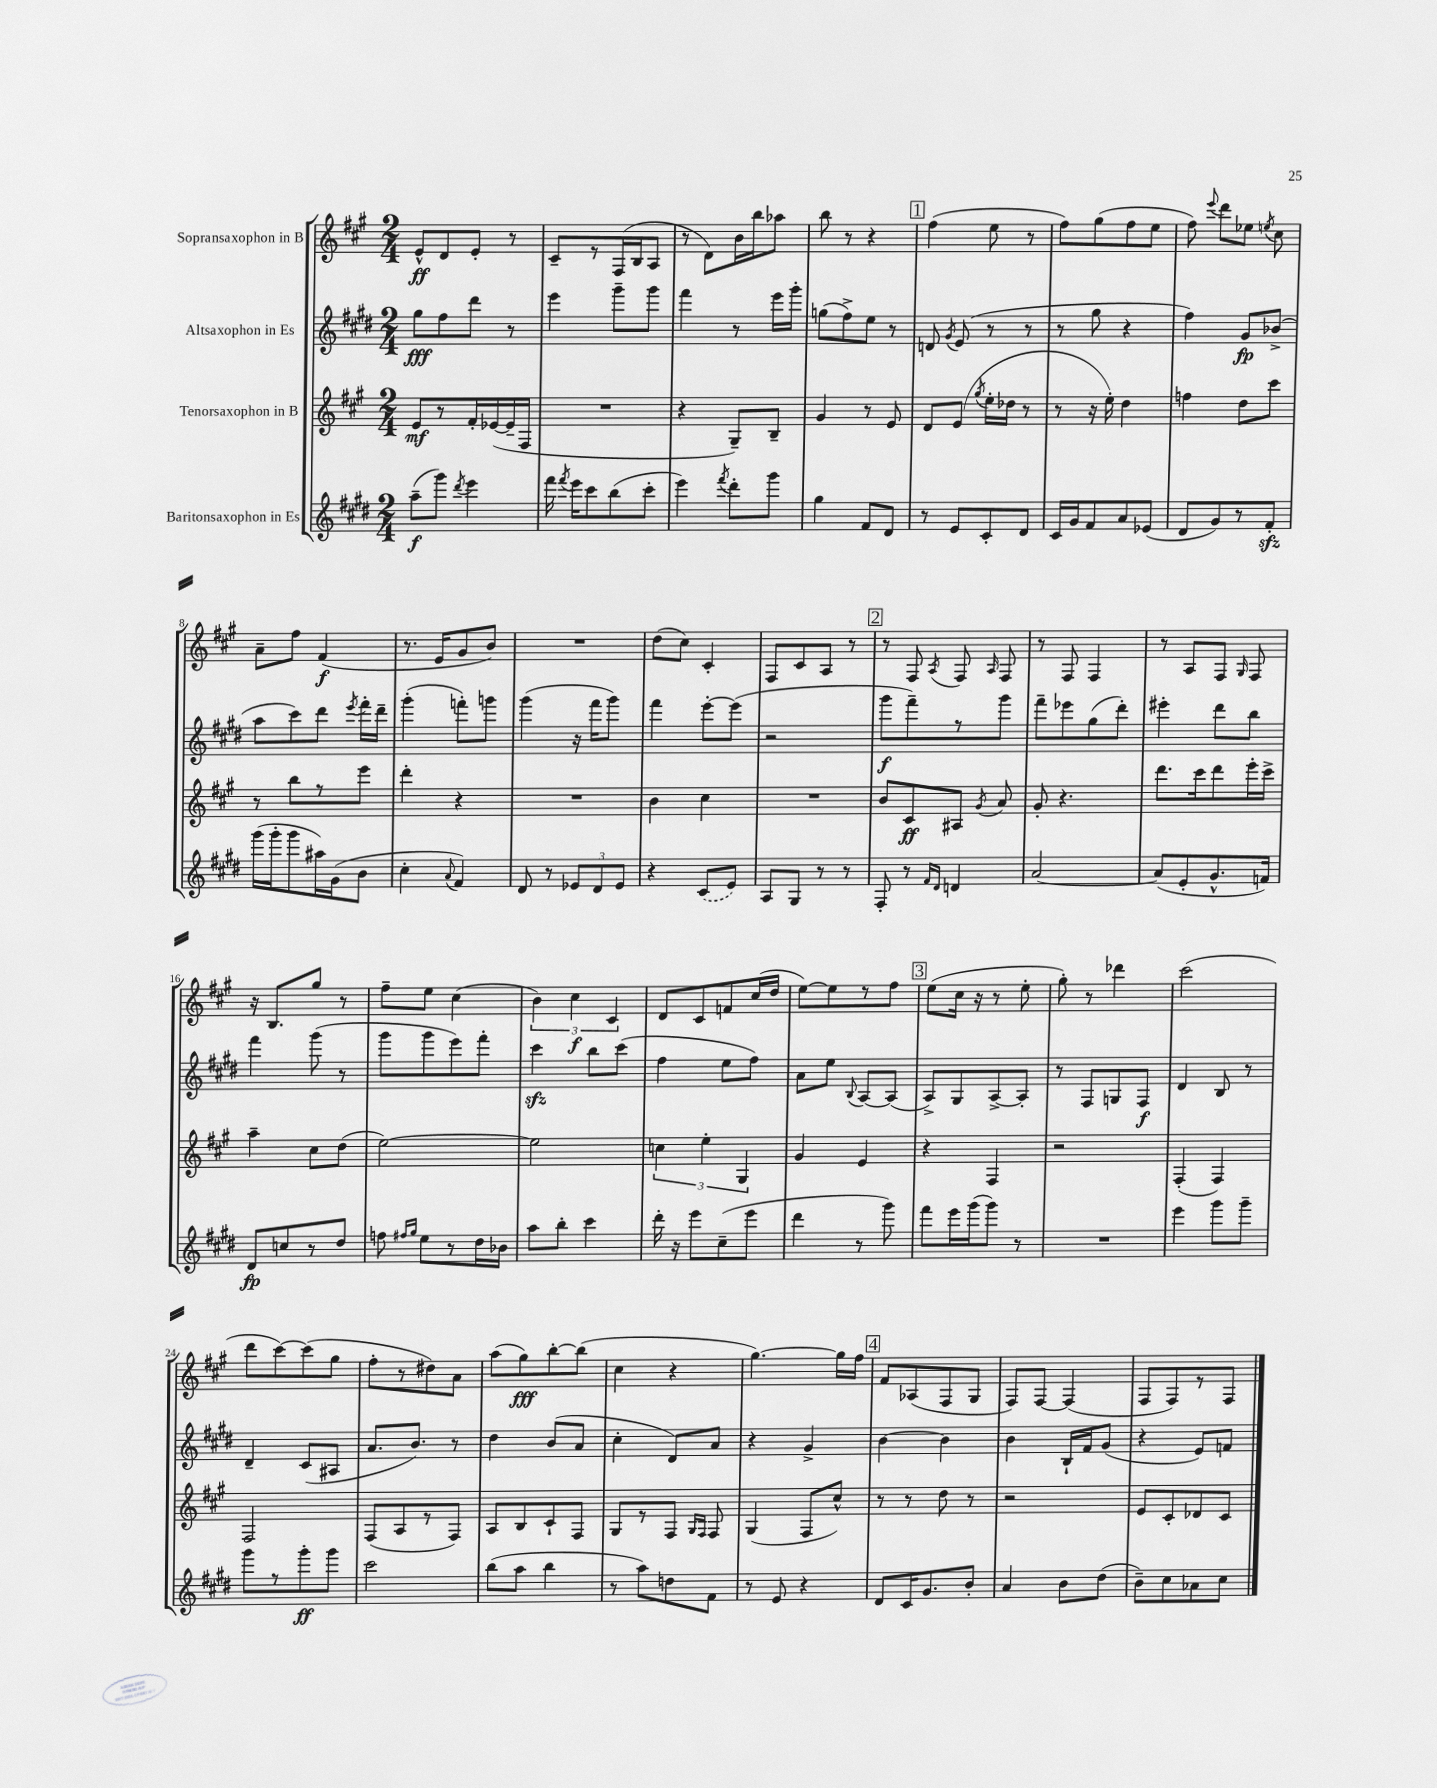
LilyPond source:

<<
\new StaffGroup <<
\new Staff = "s0" \with { instrumentName = "Sopransaxophon in B" } {
    \clef treble \key a \major \numericTimeSignature \time 2/4
    \autoBeamOff e'8[-^\ff d'8 e'8]-. r8 |
    cis'8[-- r8 fis16( b16 a8] |
    r8 d'8[) b'16 b''16 aes''8] |
    b''8 r8 r4 |
    \mark \markup { \box "1" } fis''4( e''8 r8 |
    fis''8[) gis''8( fis''8 e''8] |
    fis''8) \appoggiatura { e'''8 } d'''8[ ees''8] \acciaccatura { e''8 } cis''8 |
    a'8[-- fis''8] fis'4\f( |
    r8. e'16[ gis'8 b'8]) |
    R2 |
    d''8[( cis''8]) cis'4-. |
    fis8[ cis'8 a8] r8 |
    \mark \markup { \box "2" } r8 fis8 \acciaccatura { a8 } fis8 \grace { a16 } fis8 |
    r8 fis8 fis4 |
    r8 a8[ fis8] \grace { gis16 } fis8 |
    r16 b8.[ gis''8] r8 |
    fis''8[-- e''8] cis''4( |
    \tuplet 3/2 { b'4) cis''4\f cis'4 } |
    d'8[ cis'8 f'8 cis''16( d''16] |
    e''8[~) e''8 r8 fis''8] |
    \mark \markup { \box "3" } e''8[( cis''16] r16 r8 e''8-. |
    gis''8-.) r8 des'''4 |
    cis'''2( |
    d'''8[ cis'''8~) cis'''8( gis''8] |
    fis''8[-. r8 dis''8) a'8] |
    a''8[( gis''8\fff) b''8~-. b''8]( |
    cis''4 r4 |
    gis''4.~) gis''16[ fis''16] |
    \mark \markup { \box "4" } fis'8[ aes8( fis8 gis8] |
    fis8[) fis8]~ fis4( |
    fis8[ fis8) r8 fis8] \bar "|." |
}
\new Staff = "s1" \with { instrumentName = "Altsaxophon in Es" } {
    \clef treble \key e \major \numericTimeSignature \time 2/4
    \autoBeamOff gis''8[\fff fis''8 dis'''8] r8 |
    e'''4 gis'''8[-- gis'''8] |
    fis'''4 r8 e'''16[ gis'''16]-. |
    g''8[( fis''8->) e''8] r8 |
    \mark \markup { \box "1" } d'8 \acciaccatura { gis'8 } e'8( r8 r8 |
    r8 gis''8 r4 |
    fis''4) gis'8[\fp bes'8]->( |
    a''8[ cis'''8) dis'''8] \acciaccatura { e'''8 } fis'''16[-. dis'''16]-- |
    gis'''4-.( f'''8[-.) g'''8] |
    gis'''4( r16 fis'''16[ gis'''8]) |
    fis'''4 e'''8[~-. e'''8]( |
    r2 |
    \mark \markup { \box "2" } gis'''8[\f fis'''8--) r8 gis'''8] |
    fis'''8[-- ees'''8 gis''8( dis'''8]-.) |
    eis'''4-. dis'''8[ b''8] |
    fis'''4 gis'''8( r8 |
    gis'''8[ gis'''8 e'''8) fis'''8]-. |
    cis'''4\sfz b''8[ cis'''8]( |
    fis''4 e''8[ fis''8]) |
    a'8[ e''8] \appoggiatura { b8 } a8[~ a8]( |
    \mark \markup { \box "3" } a8[->) gis8 a8~-> a8]-. |
    r8 fis8[ g8 fis8]\f |
    dis'4 b8 r8 |
    dis'4-- cis'8[( ais8] |
    a'8.[ b'8.]) r8 |
    dis''4 b'8[( a'8] |
    cis''4-. dis'8[) a'8] |
    r4 gis'4-> |
    \mark \markup { \box "4" } b'4~ b'4 |
    b'4 b16[-! fis'16 gis'8]( |
    r4 e'8[) f'8] \bar "|." |
}
\new Staff = "s2" \with { instrumentName = "Tenorsaxophon in B" } {
    \clef treble \key a \major \numericTimeSignature \time 2/4
    \autoBeamOff e'8[\mf r8 fis'16-. ees'16~( ees'16-- fis16] |
    R2 |
    r4 gis8[--) b8]-- |
    gis'4 r8 e'8 |
    \mark \markup { \box "1" } d'8[ e'8]( \acciaccatura { gis''8 } e''16[-. des''16] r8 |
    r8 r16 e''16-.) d''4 |
    f''4 d''8[ cis'''8] |
    r8 b''8[ r8 e'''8] |
    d'''4-. r4 |
    R2 |
    b'4 cis''4 |
    R2 |
    \mark \markup { \box "2" } b'8[ cis'8\ff ais8] \acciaccatura { gis'8 } a'8 |
    gis'8-. r4. |
    d'''8.[ cis'''16 d'''8 e'''16-. cis'''16]-> |
    a''4-- cis''8[ d''8]( |
    e''2~) |
    e''2 |
    \tuplet 3/2 { c''4 e''4-. gis4 } |
    gis'4 e'4 |
    \mark \markup { \box "3" } r4 fis4 |
    r2 |
    fis4-.( fis4) |
    fis2 |
    fis8[( a8 r8 fis8]) |
    a8[ b8 cis'8-! fis8] |
    gis8[ r8 fis8] \grace { gis16[ fis16] } fis8 |
    gis4( fis8[ cis''8]-^) |
    \mark \markup { \box "4" } r8 r8 d''8 r8 |
    r2 |
    e'8[ cis'8-. des'8 cis'8] \bar "|." |
}
\new Staff = "s3" \with { instrumentName = "Baritonsaxophon in Es" } {
    \clef treble \key e \major \numericTimeSignature \time 2/4
    \autoBeamOff a''8[--\f( gis'''8]) \acciaccatura { dis'''8 } e'''4 |
    fis'''16 \acciaccatura { fis'''8 } e'''16[ cis'''8 b''8( cis'''8]-. |
    e'''4) \acciaccatura { fis'''8 } dis'''8[-. gis'''8] |
    gis''4 fis'8[ dis'8] |
    \mark \markup { \box "1" } r8 e'8[ cis'8-. dis'8] |
    cis'16[ gis'16 fis'8 a'8 ees'8]( |
    dis'8[ gis'8) r8 fis'8]-.\sfz |
    gis'''16[( gis'''16-. gis'''8 ais''16) gis'16( b'8] |
    cis''4-. \appoggiatura { a'8 } fis'4) |
    dis'8 r8 \tuplet 3/2 { ees'8[ dis'8 ees'8] } |
    r4 \once \slurDashed cis'8[( e'8]) |
    a8[ gis8] r8 r8 |
    \mark \markup { \box "2" } fis8-. r8 \grace { fis'16[ dis'16] } d'4 |
    a'2~ |
    a'8[( e'8-. gis'8.-^ f'16]) |
    dis'8[\fp c''8 r8 dis''8] |
    f''8 \grace { fis''16[ gis''16] } e''8[ r8 dis''16 bes'16] |
    a''8[ b''8]-. cis'''4 |
    dis'''16-. r16 e'''8[ cis''8--( e'''8] |
    dis'''4 r8 gis'''8) |
    \mark \markup { \box "3" } fis'''8[ e'''16 gis'''16( gis'''8]) r8 |
    R2 |
    e'''4 gis'''8[ gis'''8]-- |
    gis'''8[ r8 gis'''8-.\ff gis'''8] |
    cis'''2 |
    b''8[( a''8] b''4 |
    r8 a''8[) d''8 fis'8] |
    r8 e'8 r4 |
    \mark \markup { \box "4" } dis'8[ cis'16 gis'8. b'8]-. |
    a'4 b'8[ dis''8]( |
    b'8[--) cis''8 aes'8 cis''8] \bar "|." |
}
>>
>>
